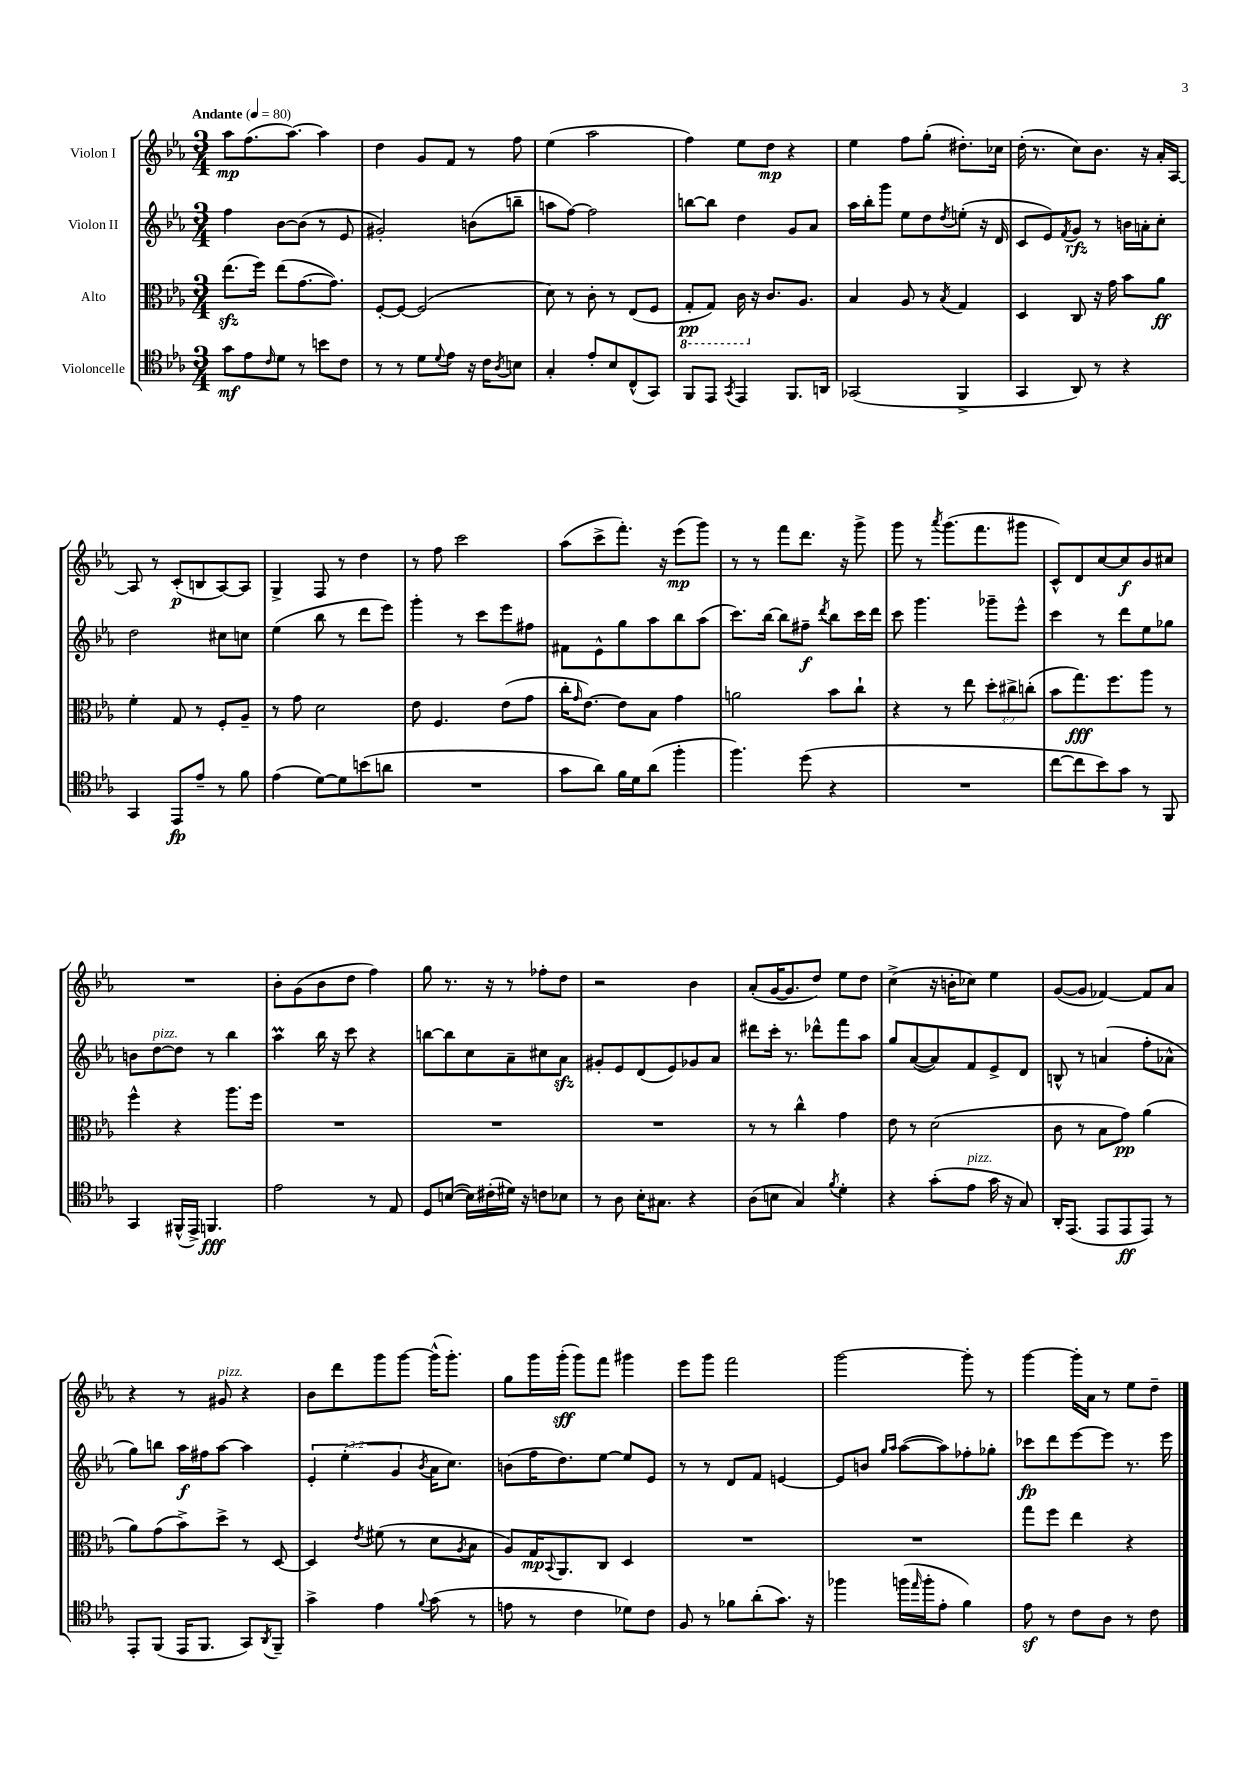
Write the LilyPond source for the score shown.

<<
\new StaffGroup <<
\new Staff = "s0" \with { instrumentName = "Violon I" } {
    \clef treble \key ees \major \numericTimeSignature \time 3/4 \tempo "Andante" 4 = 80
    aes''8\mp f''8.( aes''8.~) aes''4 |
    d''4 g'8 f'8 r8 f''8 |
    ees''4( aes''2 |
    f''4) ees''8 d''8\mp r4 |
    ees''4 f''8 g''8-.( dis''8.-.) ces''16 |
    d''16-.( r8. c''8) bes'8. r16 aes'16-. aes16~ |
    aes8 r8 c'8-.\p( b8 aes8~) aes8 |
    g4-> f8 r8 d''4 |
    r8 f''8 c'''2 |
    aes''8( c'''8-> f'''8.-.) r16 ees'''8\mp( g'''8) |
    r8 r8 f'''8 d'''8. r16 g'''8-> |
    g'''8 r8 \acciaccatura { aes'''8 } g'''8.( f'''8. gis'''8 |
    c'8-^) d'8 c''8~ c''8\f bes'8 cis''8 |
    R2. |
    bes'8-. g'8( bes'8 d''8 f''4) |
    g''8 r8. r16 r8 fes''8-. d''8 |
    r2 bes'4 |
    aes'8-.( g'16~ g'8. d''8) ees''8 d''8 |
    c''4->( r16 b'16-. ces''8) ees''4 |
    g'8~( g'8 fes'4~) fes'8 aes'8 |
    r4 r8 gis'8^\markup { \italic "pizz." } r4 |
    bes'8 d'''8 g'''8 g'''8~ g'''16-^( g'''8.-.) |
    g''8 g'''16 g'''16-.\sff( g'''8) f'''8 gis'''4 |
    ees'''8 g'''8 f'''2 |
    g'''2~ g'''8-. r8 |
    g'''4~ g'''16-. aes'16 r8 ees''8 d''8-- \bar "|." |
}
\new Staff = "s1" \with { instrumentName = "Violon II" } {
    \clef treble \key ees \major \numericTimeSignature \time 3/4 \override Staff.TupletNumber.text = #tuplet-number::calc-fraction-text
    f''4 bes'8~ bes'8( r8 ees'8 |
    gis'2-.) b'8( b''8-- |
    a''8 f''8~) f''2 |
    b''8~ b''8 d''4 g'8 aes'8 |
    aes''16 bes''16-. g'''8 ees''8 d''8 \acciaccatura { d''8 } e''8-.( r16 d'16 |
    c'8 ees'8) \acciaccatura { f'8 } g'8\rfz r8 b'16 a'16-. c''8-. |
    d''2 cis''8 c''8 |
    ees''4( bes''8 r8 d'''8 ees'''8) |
    g'''4-. r8 c'''8 ees'''8 fis''8 |
    fis'8 ees'8-^ g''8 aes''8 bes''8 aes''8( |
    c'''8.) bes''16~ bes''8 fis''8--\f \acciaccatura { d'''8 } bes''8 c'''16 d'''16 |
    c'''8 g'''4. ges'''8-- ees'''8-^ |
    c'''4 r8 d'''8 ees''8 ges''8 |
    b'8 d''8~^\markup { \italic "pizz." } d''8 r8 bes''4 |
    aes''4\prall bes''16 r16 c'''8 r4 |
    b''8~ b''8 c''8 aes'8-- cis''8 aes'8\sfz |
    gis'8-. ees'8 d'8( ees'8) ges'8 aes'8 |
    dis'''8 c'''16-. r8. des'''8-^ f'''8 aes''8 |
    g''8 aes'8~( aes'8) f'8 ees'8-> d'8 |
    b8-^ r8 a'4( f''8-. aes'8-^ |
    g''8) b''8 aes''16\f fis''16 aes''8~ aes''4 |
    \tuplet 3/2 { ees'4-. ees''4-.( g'4 } \acciaccatura { bes'8 } aes'16 c''8.) |
    b'8( f''16 d''8.) ees''8~ ees''8 ees'8 |
    r8 r8 d'8 f'8 e'4~ |
    e'8 b'8 \grace { g''16 aes''16 } aes''8~( aes''8) fes''8-. ges''8-. |
    ces'''8\fp d'''8 ees'''8~ ees'''8 r8. ees'''16 \bar "|." |
}
\new Staff = "s2" \with { instrumentName = "Alto" } {
    \clef alto \key ees \major \numericTimeSignature \time 3/4 \override Staff.TupletNumber.text = #tuplet-number::calc-fraction-text
    ees''8.\sfz( f''16) ees''8( g'8.~ g'8.) |
    f8~-. f8~ f2( |
    d'8) r8 c'8-. r8 ees8( f8 |
    \ottava #-1 g,8-.\pp g,8) c16 \ottava #0 r16 c'8. aes8. |
    bes4 aes8 r8 \acciaccatura { bes8 } g4 |
    d4 c8 r16 g'16 bes'8 aes'8\ff |
    f'4-. g8 r8 f8-. aes8-- |
    r8 g'8 d'2 |
    ees'8 f4. ees'8( g'8 |
    c''16-. \grace { g'16 } ees'8.~) ees'8 bes8 g'4 |
    a'2 bes'8 c''8-! |
    r4 r8 ees''8 \tuplet 3/2 { d''8-. cis''8-> c''8-.( } |
    bes'8 g''8.\fff) f''8. aes''8 r8 |
    f''4-^ r4 aes''8. f''16 |
    R2. |
    R2. |
    R2. |
    r8 r8 c''4-^ g'4 |
    ees'8 r8 d'2( |
    c'8 r8 bes8 g'8\pp) aes'4( |
    aes'8) g'8( bes'8->) d''8-> r8 d8~ |
    d4 \acciaccatura { ees'8 } fis'8( r8 d'8 \acciaccatura { aes8 } bes8 |
    aes8) g16\mp \appoggiatura { bes,8 } aes,8. c8 d4 |
    R2. |
    R2. |
    g''8 f''8 ees''4 r4 \bar "|." |
}
\new Staff = "s3" \with { instrumentName = "Violoncelle" } {
    \clef tenor \key ees \major \numericTimeSignature \time 3/4
    g'8\mf ees'8 \grace { c'16 } d'8 r8 b'8 c'8 |
    r8 r8 d'8 \appoggiatura { d'8 } ees'8 r16 c'16 \acciaccatura { aes8 } b8 |
    g4-. ees'8-. bes8 c8-^( g,8) |
    f,8 ees,8 \acciaccatura { g,8 } ees,4 f,8. a,16 |
    ges,2( f,4-> |
    g,4 aes,8) r8 r4 |
    g,4 ees,8\fp ees'8-- r8 f'8 |
    ees'4( d'8~) d'8 b'8( a'8 |
    R2. |
    g'8 aes'8) f'16 d'16 aes'8( f''4-. |
    f''4.) d''8( r4 |
    R2. |
    c''8~ c''8 bes'8) g'8 r8 f,8 |
    g,4 fis,16-^( ees,16->) f,4.\fff |
    ees'2 r8 ees8 |
    d8 b8~( b16) cis'16-.( dis'16) r16 c'8 bes8 |
    r8 aes8 bes16-. gis8. r4 |
    aes8( b8 g4) \acciaccatura { f'8 } d'4-. |
    r4 g'8-.( ees'8^\markup { \italic "pizz." } g'16 r16 g8) |
    aes,16-. ees,8.( ees,8 ees,8\ff ees,8) r8 |
    ees,8-. f,8( ees,16 f,8. g,8) \acciaccatura { aes,8 } f,8-- |
    g'4-> ees'4 \appoggiatura { f'8 } g'8( r8 |
    e'8 r8 c'4 des'8) c'8 |
    f8 r8 fes'8 aes'8-.( g'8.) r16 |
    fes''4 f''16( \grace { ees''16 } f''16-. ees'8-. f'4) |
    ees'8\sf r8 c'8 aes8 r8 c'8 \bar "|." |
}
>>
>>
\layout { \context { \Score \remove "Bar_number_engraver" } }
